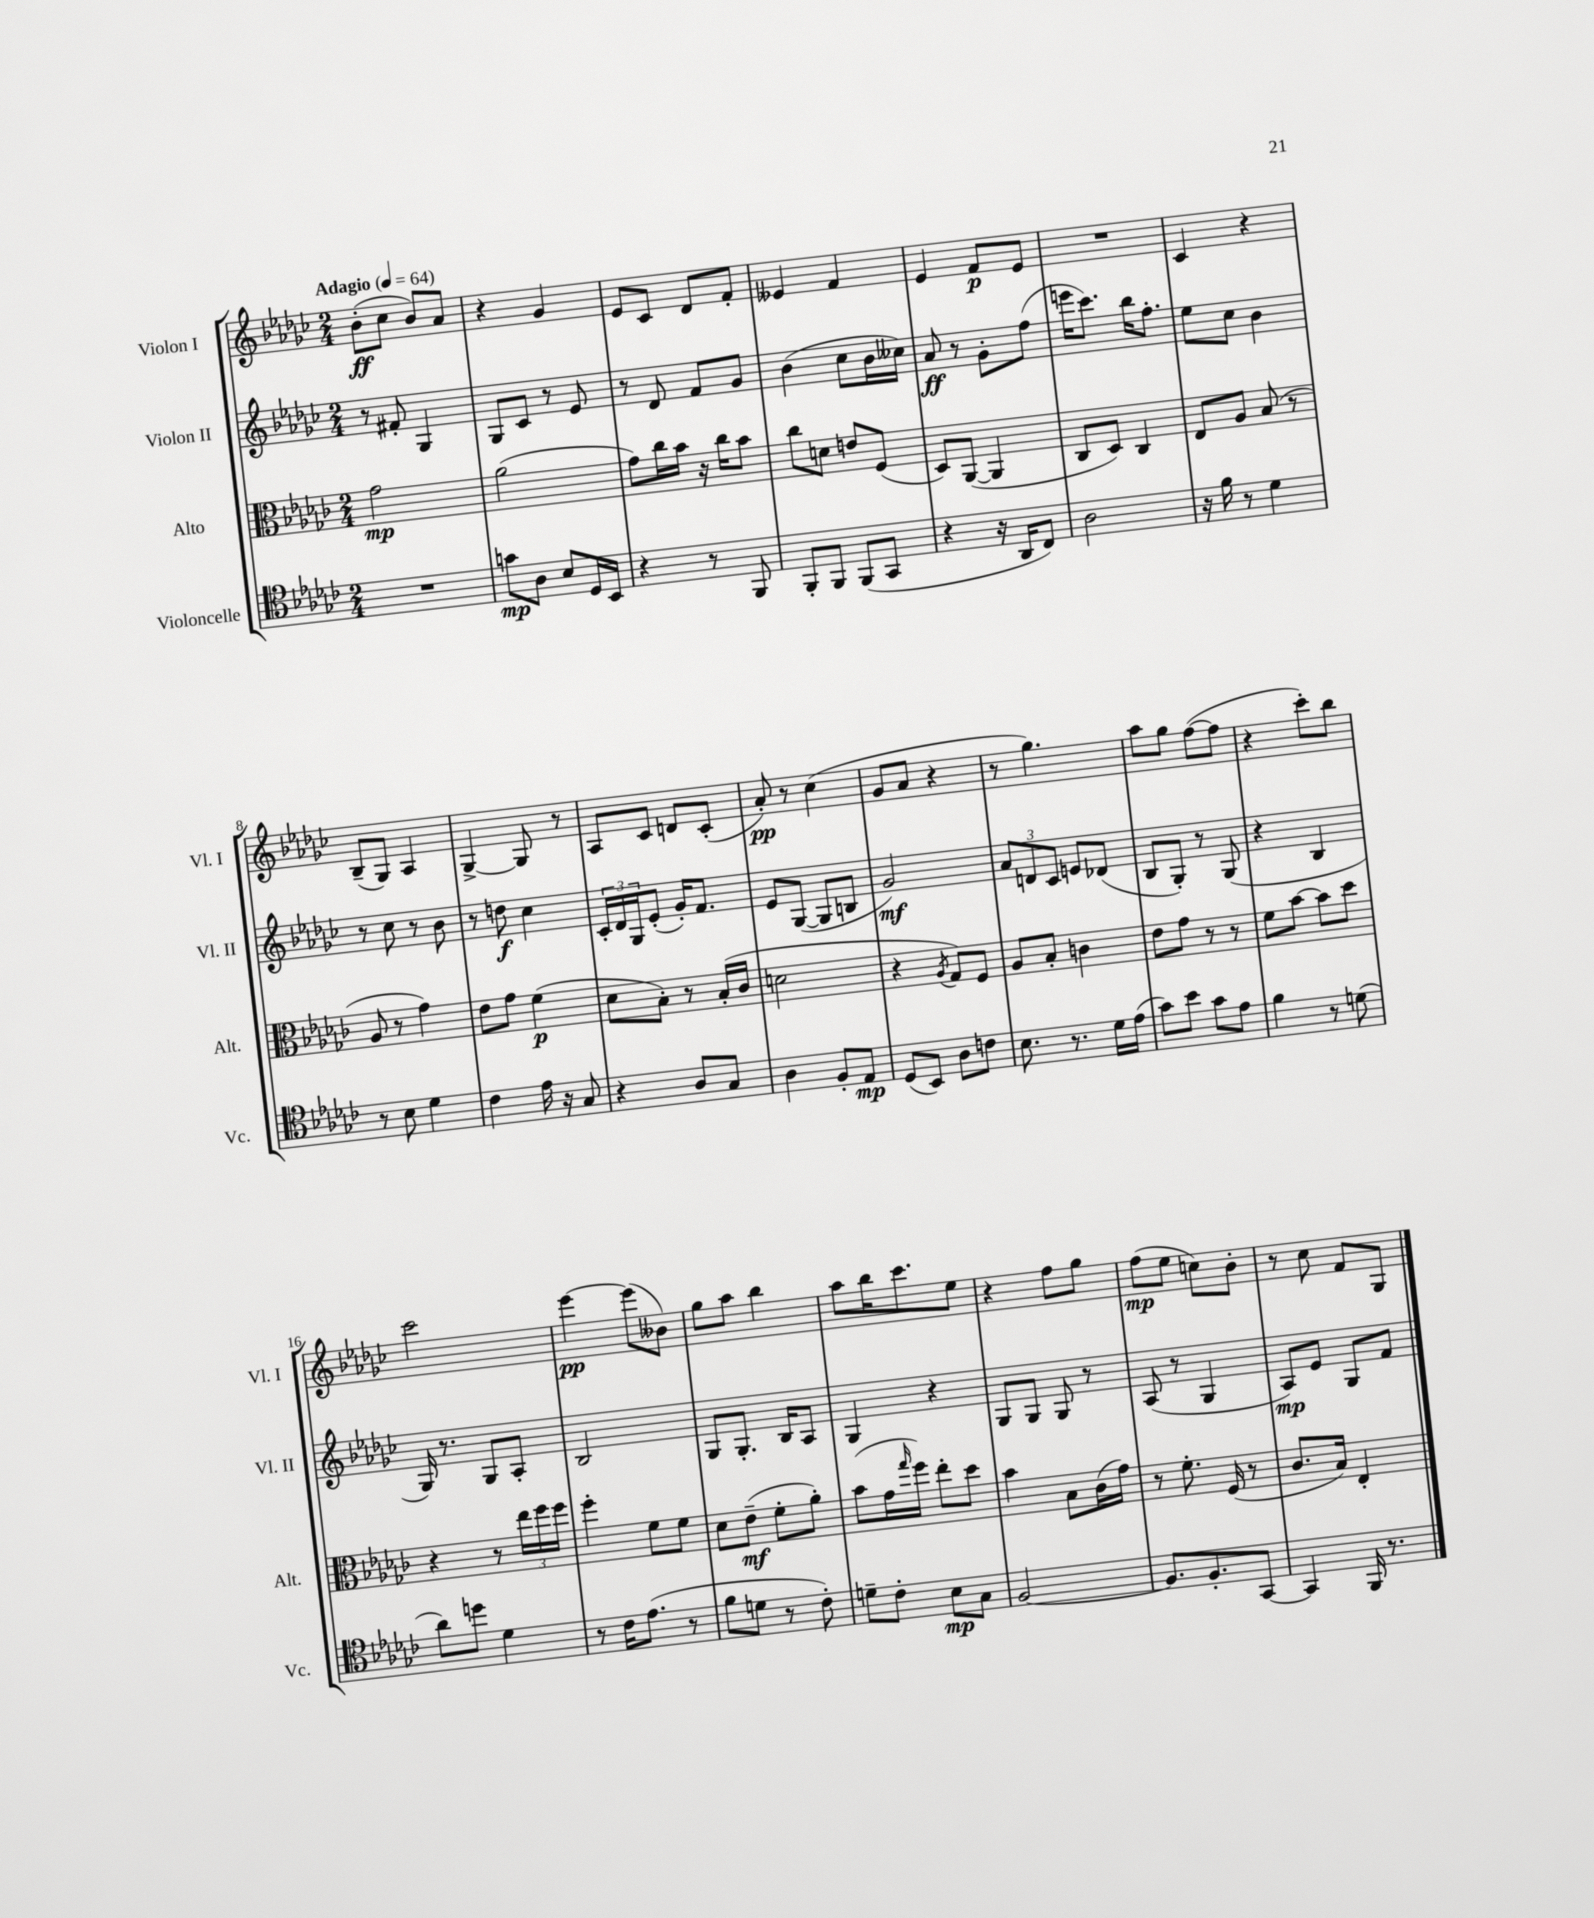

**kern	**dynam	**kern	**dynam	**kern	**dynam	**kern	**dynam
*part4	*part4	*part3	*part3	*part2	*part2	*part1	*part1
*staff4	*staff4	*staff3	*staff3	*staff2	*staff2	*staff1	*staff1
*I"Violoncelle	*	*I"Alto	*	*I"Violon II	*	*I"Violon I	*
*I'Vc.	*	*I'Alt.	*	*I'Vl. II	*	*I'Vl. I	*
*clefC4	*	*clefC3	*	*clefG2	*	*clefG2	*
*k[b-e-a-d-g-c-]	*	*k[b-e-a-d-g-c-]	*	*k[b-e-a-d-g-c-]	*	*k[b-e-a-d-g-c-]	*
*M2/4	*	*M2/4	*	*M2/4	*	*M2/4	*
*MM64	*	*MM64	*	*MM64	*	*MM64	*
=1	=1	=1	=1	=1	=1	=1	=1
!	!	!	!	!	!	!LO:TX:a:B:t=Adagio	!
2r	.	2g-\	mp	8r	.	(8b-'\L	ff
.	.	.	.	8f#X'/	.	8cc-\J	.
.	.	.	.	4G-/	.	8b-/L)	.
.	.	.	.	.	.	8a-/J	.
=2	=2	=2	=2	=2	=2	=2	=2
8gn\L	mp	(2a-\	.	8G-/L	.	4r	.
8A-\J	.	.	.	8c-/J	.	.	.
8B-/L	.	.	.	8r	.	4g-/	.
16D-/L	.	.	.	8e-/	.	.	.
16BB-/JJ	.	.	.	.	.	.	.
=3	=3	=3	=3	=3	=3	=3	=3
4r	.	8g-\L)	.	8r	.	8e-/L	.
.	.	16cc-\L	.	8d-/	.	8c-/J	.
.	.	16b-\JJ	.	.	.	.	.
8r	.	16r	.	8f/L	.	8d-/L	.
.	.	16cc-\KL	.	.	.	.	.
8FF/	.	8b-\J	.	8g-/J	.	8f'/J	.
=4	=4	=4	=4	=4	=4	=4	=4
8FF'/L	.	8cc-\L	.	(4b-\	.	4e--X/	.
8FF/J	.	8dn\J	.	.	.	.	.
(8FF/L	.	8en/L	.	8cc-\L	.	4f/	.
8GG-/J	.	(8F/J	.	16b-\L	.	.	.
.	.	.	.	16cc--X\JJ)	.	.	.
=5	=5	=5	=5	=5	=5	=5	=5
4r	.	8D-/L)	.	8a-/	ff	4e-/	.
.	.	([8AA-/J	.	8r	.	.	.
16r	.	4AA-/]	.	8g-'\L	.	8f/L	p
16AA-/KL	.	.	.	.	.	.	.
8C-/J)	.	.	.	(8ff\J	.	8e-/J	.
=6	=6	=6	=6	=6	=6	=6	=6
2A-\	.	8C-/L	.	16eeen\KL	.	2r	.
.	.	.	.	8.ccc-\J)	.	.	.
.	.	8D-/J)	.	.	.	.	.
.	.	4C-/	.	16bb-\KL	.	.	.
.	.	.	.	8.ff'\J	.	.	.
=7	=7	=7	=7	=7	=7	=7	=7
16r	.	8E-/L	.	8ee-\L	.	4c-/	.
16f\	.	.	.	.	.	.	.
8r	.	8A-/J	.	8cc-\J	.	.	.
4d-\	.	(8B-/	.	4b-\	.	4r	.
.	.	8r	.	.	.	.	.
!!LO:LB:g=z
=8	=8	=8	=8	=8	=8	=8	=8
8r	.	8A-/	.	8r	.	(8B-~/L	.
8B-\	.	8r	.	8cc-\	.	8G-/J)	.
4d-\	.	4g-\)	.	8r	.	4A-/	.
.	.	.	.	8b-\	.	.	.
=9	=9	=9	=9	=9	=9	=9	=9
4c-\	.	8e-\L	.	8r	.	[4G-^/	.
.	.	8g-\J	.	8ddn\	f	.	.
16e-\	.	(4f\	p	4cc-\	.	8G-/]	.
16r	.	.	.	.	.	.	.
8G-/	.	.	.	.	.	8r	.
=10	=10	=10	=10	=10	=10	=10	=10
4r	.	8d-\L	.	24c-'/LL	.	8A-/L	.
.	.	.	.	24d-/	.	.	.
.	.	.	.	24G-/J	.	.	.
.	.	8B-'\J)	.	(8e-'/J	.	8c-/J	.
8A-/L	.	8r	.	16g-'/KL)	.	8dn/L	.
.	.	.	.	8.f/J	.	.	.
8G-/J	.	(16B-'/LL	.	.	.	(8c-'/J	.
.	.	16c-/JJ	.	.	.	.	.
=11	=11	=11	=11	=11	=11	=11	=11
4A-\	.	2dn\	.	8e-/L	.	8a-'/)	pp
.	.	.	.	([8G-/J	.	8r	.
8F'/L	.	.	.	8G-/L]	.	(4cc-\	.
8E-/J	mp	.	.	8Bn/J	.	.	.
=12	=12	=12	=12	=12	=12	=12	=12
(8D-/L	.	4r	.	2g-/)	mf	8g-/L	.
8BB-/J)	.	.	.	.	.	8a-/J	.
.	.	8qA-/	.	.	.	.	.
8A-\L	.	8G-/L)	.	.	.	4r	.
8cn\J	.	8F/J	.	.	.	.	.
=13	=13	=13	=13	=13	=13	=13	=13
8.B-\	.	8A-/L	.	12a-/L	.	8r	.
.	.	.	.	12dn/	.	.	.
.	.	8B-'/J	.	.	.	4.gg-\)	.
.	.	.	.	12c-/J	.	.	.
8.r	.	.	.	.	.	.	.
.	.	4cn\	.	8en/L	.	.	.
16d-\LL	.	.	.	(8d-X/J	.	.	.
(16e-\JJ	.	.	.	.	.	.	.
=14	=14	=14	=14	=14	=14	=14	=14
8g-\L)	.	8e-\L	.	8B-/L	.	8aa-\L	.
8b-\J	.	8g-\J	.	8G-'/J)	.	8gg-\J	.
8g-\L	.	8r	.	8r	.	([8ff\L	.
8e-\J	.	8r	.	(8G-/	.	8ff\J]	.
=15	=15	=15	=15	=15	=15	=15	=15
4f\	.	8f\L	.	4r	.	4r	.
.	.	[8b-\J	.	.	.	.	.
8r	.	8b-\L]	.	4B-/	.	8ccc-'\L)	.
(8dn\	.	8dd-\J	.	.	.	8bb-\J	.
!!LO:LB:g=z
=16	=16	=16	=16	=16	=16	=16	=16
8a-\L)	.	4r	.	16G-/)	.	2ccc-\	.
.	.	.	.	8.r	.	.	.
8ddn\J	.	.	.	.	.	.	.
4d-\	.	8r	.	8G-/L	.	.	.
.	.	24ee-\LL	.	8A-'/J	.	.	.
.	.	24ff\	.	.	.	.	.
.	.	24ff\JJ	.	.	.	.	.
=17	=17	=17	=17	=17	=17	=17	=17
8r	.	4ff'\	.	2B-/	.	[4eee-\	pp
16c-\KL	.	.	.	.	.	.	.
(8.e-\J	.	.	.	.	.	.	.
.	.	8f\L	.	.	.	(8eee-\L]	.
8r	.	8f\J	.	.	.	8b--X\J)	.
=18	=18	=18	=18	=18	=18	=18	=18
8f\L	.	8d-\L	.	8G-/L	.	8gg-\L	.
8dn\J	.	(8e-~\J	mf	8.G-'/J	.	8aa-\J	.
8r	.	8f'\L	.	.	.	4bb-\	.
.	.	.	.	16B-/KL	.	.	.
8c-'\)	.	8a-'\J)	.	8A-/J	.	.	.
=19	=19	=19	=19	=19	=19	=19	=19
8dn~\L	.	(8b-\L	.	4G-/	.	8aa-\L	.
8c-'\J	.	16g-\L	.	.	.	16bb-\K	.
.	.	16qqgg-/	.	.	.	.	.
.	.	16ff\JJ)	.	.	.	8.ccc-\	.
8B-\L	mp	8ee-'\L	.	4r	.	.	.
8G-\J	.	8dd-\J	.	.	.	8ee-\J	.
=20	=20	=20	=20	=20	=20	=20	=20
[2F/	.	4b-\	.	8G-/L	.	4r	.
.	.	.	.	8G-/J	.	.	.
.	.	8B-\L	.	8G-/	.	8ff\L	.
.	.	(16c-\L	.	8r	.	8gg-\J	.
.	.	16g-\JJ)	.	.	.	.	.
=21	=21	=21	=21	=21	=21	=21	=21
8.F/L]	.	8r	.	(8A-/	.	(8ff\L	mp
.	.	8.f'\	.	8r	.	8ee-\J	.
8.F'/	.	.	.	.	.	.	.
.	.	.	.	4G-/	.	8ccn\L)	.
.	.	(16F/	.	.	.	.	.
[8GG-/J	.	8r	.	.	.	8b-'\J	.
=22	=22	=22	=22	=22	=22	=22	=22
4GG-/]	.	8.c-/L	.	8A-/L)	mp	8r	.
.	.	.	.	8e-/J	.	8cc-\	.
.	.	16B-/Jk)	.	.	.	.	.
16FF/	.	4E-'/	.	8G-/L	.	8f/L	.
8.r	.	.	.	.	.	.	.
.	.	.	.	8f/J	.	8G-/J	.
==	==	==	==	==	==	==	==
*-	*-	*-	*-	*-	*-	*-	*-
